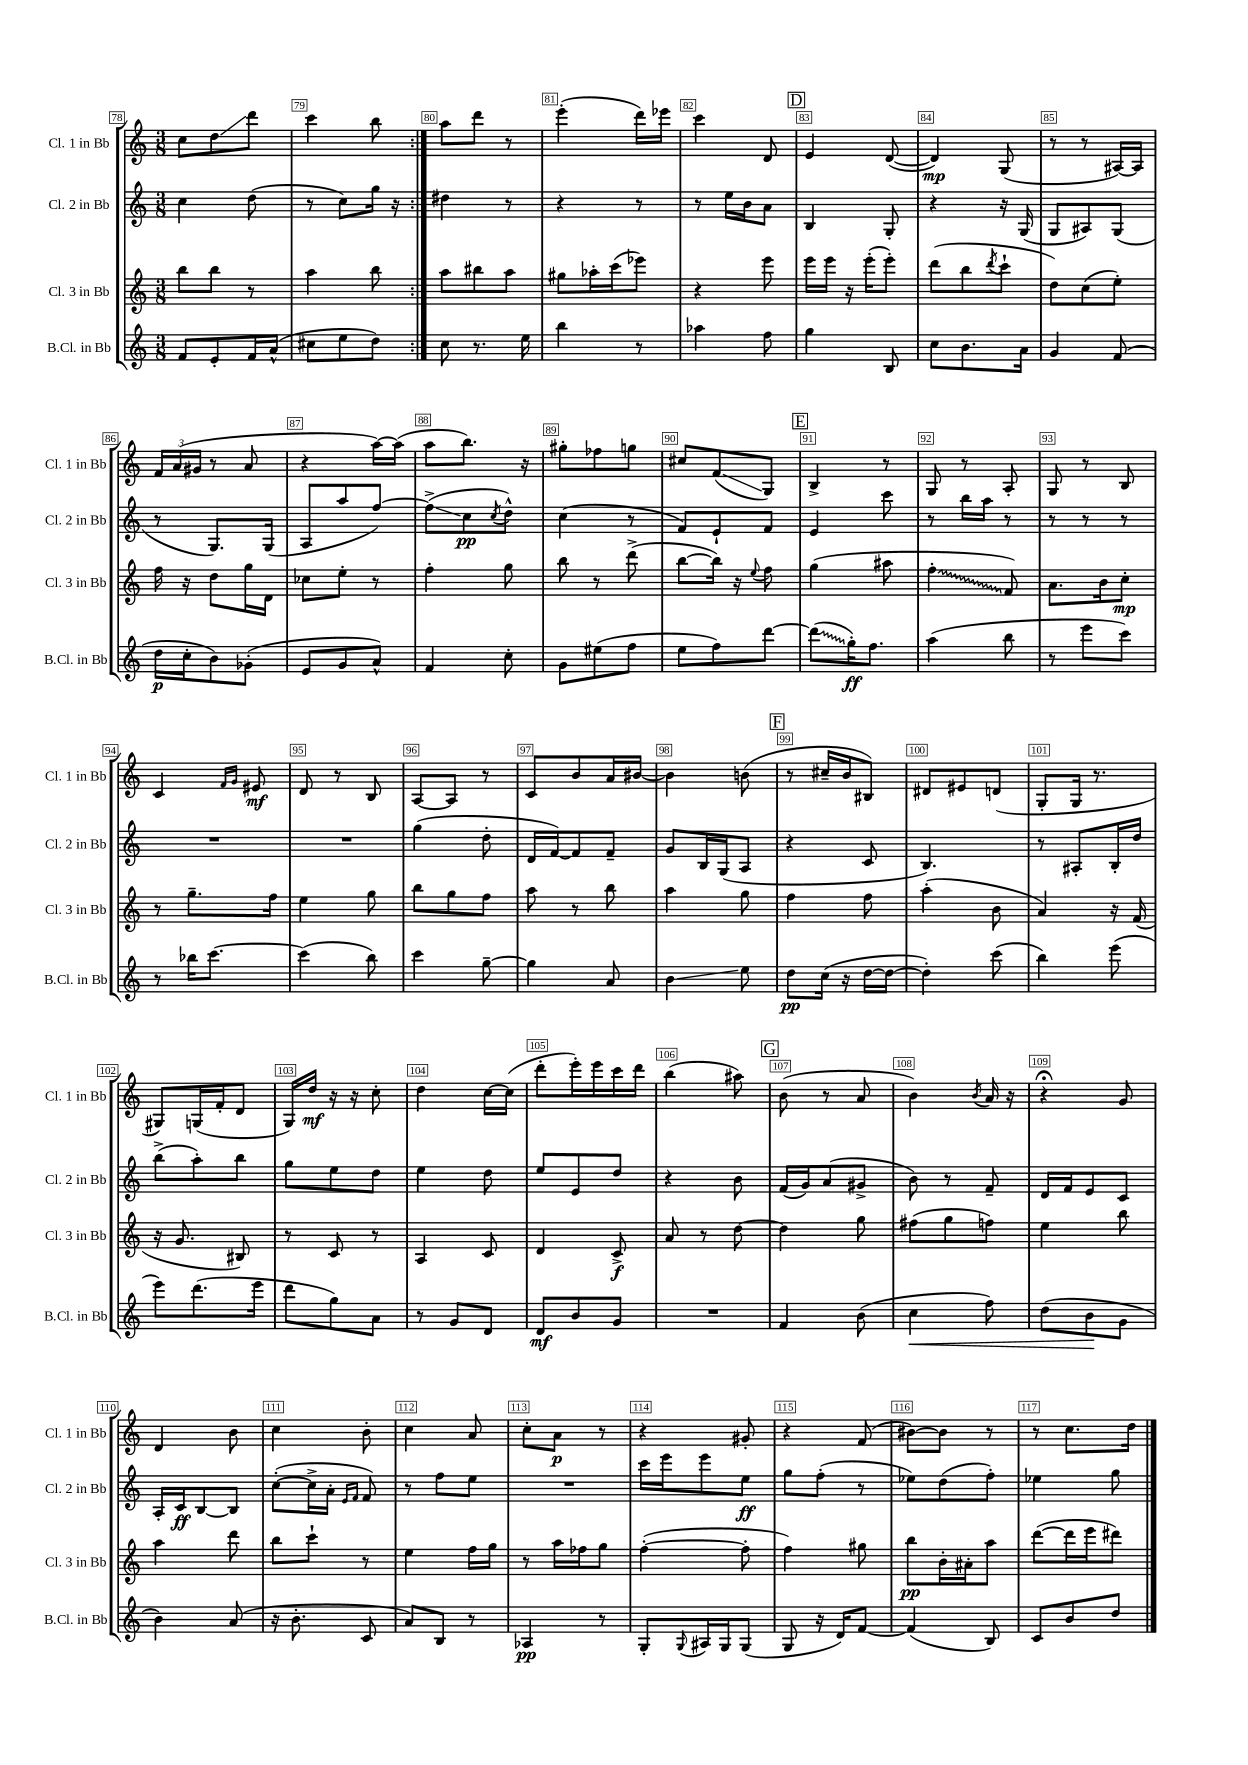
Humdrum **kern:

**kern	**kern	**kern	**kern
*staff4	*staff3	*staff2	*staff1
*clefG2	*clefG2	*clefG2	*clefG2
*k[]	*k[]	*k[]	*k[]
*M3/8	*M3/8	*M3/8	*M3/8
8f/L	8bb\L	4cc\	8cc\L
8e'/	8bb\J	.	8dd\
16f/L	8r	(8dd\	8ddd\J
(16a^^/JJ	.	.	.
=	=	=	=
8cc#\L	4aa\	8r	4ccc\
8ee\	.	8cc\L)	.
8dd\J)	8bb\	16gg\Jk	8bb\
.	.	16r	.
=:|!	=:|!	=:|!	=:|!
8cc\	8aa\L	4dd#\	8aa\L
8.r	8bb#\	.	8ddd\J
.	8aa\J	8r	8r
16ee\	.	.	.
=	=	=	=
4bb\	8gg#\L	4r	(4eee'\
.	16aa-'\L	.	.
.	(16ccc\J	.	.
8r	8eee-\J)	8r	16ddd\LL)
.	.	.	16eee-\JJ
=	=	=	=
4aa-\	4r	8r	4ccc\
.	.	16ee\LL	.
.	.	16b\J	.
8ff\	8eee\	8a\J	8d/
=	=	=	=
4gg\	16eee\LL	4B/	4e/
.	16eee\JJ	.	.
.	16r	.	.
.	(16eee'\LK	.	.
8B/	8eee'\J)	8G'/	([8d/
=	=	=	=
8cc\L	(8ddd\L	4r	4d/])
8.b\	8bb\	.	.
.	8qddd/	.	.
.	8ccc`\J	16r	(8G/
16a\Jk	.	(16G/	.
=	=	=	=
4g/	8dd\L)	8G/L	8r
.	(8cc\	8A#/)	8r
(8f/	8ee'\J)	(8G/J	[16A#/LL)
.	.	.	16A#/]JJ
=	=	=	=
16dd\LL	16ff\	8r	24f/LL
.	.	.	(24a/
16cc'\J	16r	.	.
.	.	.	24g#/JJ
8b\)	8dd\L	8.G/L)	8r
(8g-'\J	16gg\L	.	8a/
.	16d\JJ	(16G/Jk	.
=	=	=	=
8e/L	8cc-\L	8A/L	4r
8g/	8ee'\J	8aa/	.
8a^^/J)	8r	[8ff/J)	[16aa\LL)
.	.	.	(16aa\]JJ
=	=	=	=
4f/	4ff'\	(8ff^\]L	8aa\L
.	.	8cc\	8.bb\J)
.	.	8qcc/	.
8cc'\	8gg\	8dd^^\J)	.
.	.	.	16r
=	=	=	=
8g\L	8bb\	(4cc\	8gg#'\L
(8ee#\	8r	.	8ff-\
8ff\J	(8ddd^\	8r	8gg\J
=	=	=	=
8ee\L	[8bb\L	8f/L)	8cc#/L
8ff\)	16bb\]Jk)	8e`/	(8f/
.	16r	.	.
.	8qqee/	.	.
[8ddd\J	8ff\	8f/J	8G/J)
=	=	=	=
(8ddd\]L	(4gg\	4e/	4B^/
16gg'\K)	.	.	.
8.ff\J	.	.	.
.	8aa#\	8ccc\	8r
=	=	=	=
(4aa\	4ff'\	8r	8G/
.	.	16bb\LL	8r
.	.	16aa\JJ	.
8bb\	8f/)	8r	8A'/
=	=	=	=
8r	8.a\L	8r	8G/
8eee\L	.	8r	8r
.	16b\k	.	.
8ccc\J)	8cc'\J	8r	8B/
=	=	=	=
8r	8r	4.r	4c/
16bb-\LK	8.gg~\L	.	.
[8.ccc\J	.	.	.
.	.	.	16qqf/LL
.	.	.	16qqg/JJ
.	.	.	8e#/
.	16ff\Jk	.	.
=	=	=	=
(4ccc\]	4ee\	4.r	8d/
.	.	.	8r
8bb\)	8gg\	.	8B/
=	=	=	=
4ccc\	8bb\L	(4gg\	[8A/L
.	8gg\	.	8A/]J
[8gg~\	8ff\J	8dd'\	8r
=	=	=	=
4gg\]	8aa\	16d/LL	8c/L
.	.	[16f/J)	.
.	8r	8f/]	8b/
8a/	8bb\	8f~/J	16a/L
.	.	.	[16b#/JJ
=	=	=	=
4b\	4aa\	8g/L	4b#\]
.	.	16B/L	.
.	.	(16G/J	.
8ee\	8gg\	8A/J	(8b\
=	=	=	=
8dd\L	4ff\	4r	8r
(16cc\Jk	.	.	16cc#~/LL
16r	.	.	16b/J
[16dd\LL	8ff\	8c/	8B#/J)
16dd\_JJ	.	.	.
=	=	=	=
4dd'\])	(4aa'\	4.B/)	8d#/L
.	.	.	8e#/
(8ccc\	8b\	.	(8d/J
=	=	=	=
4bb\)	4a/)	8r	8G'/L
.	.	8A#'/L	16G/Jk
.	.	.	8.r
(8eee\	16r	16B'/L	.
.	(16f/	16dd/JJ	.
=	=	=	=
8eee\L)	16r	(8bb^\L	8G#/L)
.	8.g/	.	.
(8.ddd\	.	8aa'\)	(16G/L
.	.	.	16f'/J
.	8B#/)	8bb\J	8d/J
16eee\Jk	.	.	.
=	=	=	=
8ddd\L	8r	8gg\L	16G/LL)
.	.	.	16dd/JJ
8gg\)	8c/	8ee\	16r
.	.	.	16r
8a\J	8r	8dd\J	8cc'\
=	=	=	=
8r	4A/	4ee\	4dd\
8g/L	.	.	.
8d/J	8c/	8dd\	[16cc\LL
.	.	.	(16cc\]JJ
=	=	=	=
8d/L	4d/	8ee/L	8ddd'\L
8b/	.	8e/	16eee'\L)
.	.	.	16eee\
8g/J	8c^/	8dd/J	16ccc\
.	.	.	16ddd\JJ
=	=	=	=
4.r	8a/	4r	(4bb\
.	8r	.	.
.	[8dd\	8b\	8aa#\)
=	=	=	=
4f/	4dd\]	(16f/LL	(8b\
.	.	16g/J)	.
.	.	(8a/	8r
(8b\	8gg\	8g#^/J	8a/
=	=	=	=
4cc\	(8ff#\L	8b\)	4b\)
.	8gg\	8r	.
.	.	.	8qb/
8ff\)	8ff\J)	8f~/	16a/
.	.	.	16r
=	=	=	=
(8dd\L	4ee\	16d/LL	4r;
.	.	16f/J	.
8b\	.	8e/	.
8g\J	8bb\	8c/J	8g/
=	=	=	=
4b\)	4aa\	16A'/LL	4d/
.	.	16c/J	.
.	.	[8B/	.
(8a/	8ddd\	8B/]J	8b\
=	=	=	=
16r	8bb\L	([8cc'\L	4cc\
8.b'\	.	.	.
.	8ccc`\J	16cc^\]L	.
.	.	16a'\JJ	.
.	.	16qqe/LL	.
.	.	16qqf/JJ	.
8c/	8r	8f/)	8b'\
=	=	=	=
8a/L)	4ee\	8r	4cc\
8B/J	.	8ff\L	.
8r	16ff\LL	8ee\J	8a/
.	16gg\JJ	.	.
=	=	=	=
4A-/	8r	4.r	8cc'\L
.	16aa\LL	.	8a\J
.	16ff-\J	.	.
8r	8gg\J	.	8r
=	=	=	=
8G'/L	([4ff'\	16ccc\LL	4r
.	.	16eee\J	.
8qqG/	.	.	.
16A#/L	.	8eee\	.
16G/J	.	.	.
(8G/J	8ff'\]	8ee\J	8g#'/
=	=	=	=
8G/	4ff\)	8gg\L	4r
16r	.	(8ff'\J	.
16d/LK)	.	.	.
[8f/J	8gg#\	8r	(8f/
=	=	=	=
(4f/]	8bb\L	8ee-\L)	[8b#\L)
.	16b'\L	(8dd\	8b#\]J
.	16a#'\J	.	.
8B/)	8aa\J	8ff'\J)	8r
=	=	=	=
8c/L	([8ddd\L	4ee-\	8r
8b/	16ddd\]L	.	8.cc\L
.	16eee\J	.	.
8dd/J	8ddd#\J)	8gg\	.
.	.	.	16dd\Jk
==	==	==	==
*-	*-	*-	*-
